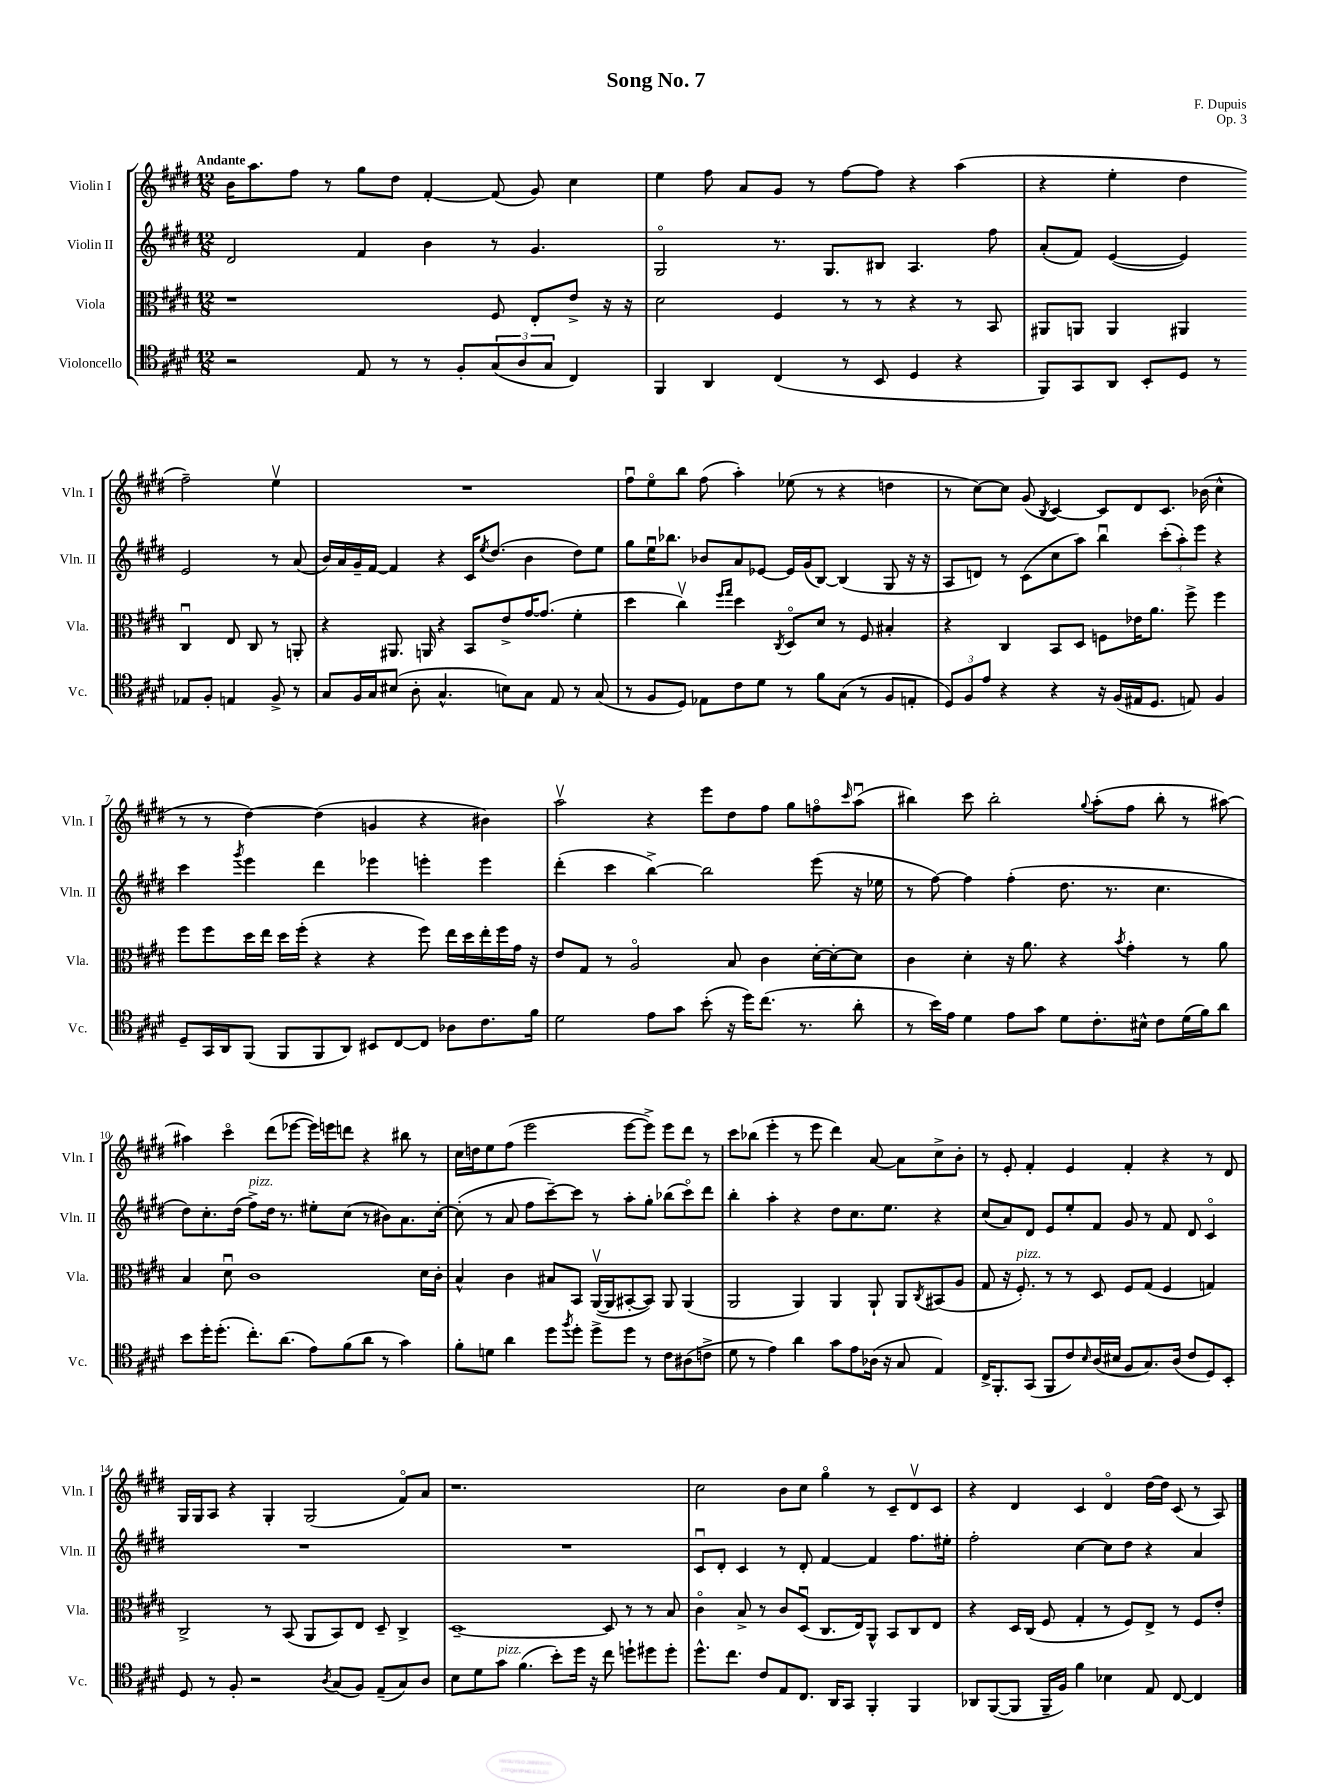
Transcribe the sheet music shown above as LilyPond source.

\header { title = "Song No. 7" composer = "F. Dupuis" opus = "Op. 3" }
<<
\new StaffGroup <<
\new Staff = "s0" \with { instrumentName = "Violin I" shortInstrumentName = "Vln. I" } {
    \clef treble \key e \major \numericTimeSignature \time 12/8 \tempo "Andante"
    b'16 a''8. fis''8 r8 gis''8 dis''8 fis'4~-. fis'8( gis'8) cis''4 |
    e''4 fis''8 a'8 gis'8 r8 fis''8~ fis''8 r4 a''4( |
    r4 e''4-. dis''4 fis''2--) e''4\upbow |
    R1. |
    fis''8\downbow e''8\flageolet b''8 fis''8( a''4-.) ees''8( r8 r4 d''4 |
    r8 cis''8~) cis''8 gis'8( \acciaccatura { b8 } cis'4~) cis'8 dis'8 cis'8. bes'16( cis''4-^ |
    r8 r8 dis''4~) dis''4( g'4 r4 bis'4) |
    a''2\upbow r4 e'''8 dis''8 fis''8 gis''8 f''8\flageolet \grace { cis'''16 } a''8\downbow( |
    bis''4) cis'''8 bis''2-. \appoggiatura { gis''8 } a''8-.( fis''8 bis''8-. r8 ais''8~) |
    ais''4 cis'''4\flageolet dis'''8( ees'''8~ ees'''16) e'''16 d'''8 r4 bis''8 r8 |
    cis''16 d''16 e''8 fis''8( e'''2 e'''8~ e'''8->) e'''8 dis'''8 r8 |
    cis'''8 bes''8( e'''4-. r8 e'''8 dis'''4) a'8~ a'8 cis''8-> b'8-. |
    r8 e'8-. fis'4-. e'4 fis'4-. r4 r8 dis'8 |
    gis16 gis16 a8 r4 gis4-. gis2( fis'8\flageolet) a'8 |
    r1. |
    cis''2 b'8 cis''8 gis''4\flageolet r8 cis'8-- dis'8\upbow cis'8 |
    r4 dis'4 cis'4 dis'4\flageolet dis''16~ dis''16 cis'8( r8 a8) \bar "|." |
}
\new Staff = "s1" \with { instrumentName = "Violin II" shortInstrumentName = "Vln. II" } {
    \clef treble \key e \major \numericTimeSignature \time 12/8
    dis'2 fis'4 b'4 r8 gis'4. |
    gis2\flageolet r8. gis8. bis8 a4. fis''8 |
    a'8-.( fis'8) e'4~( e'4) e'2 r8 a'8( |
    b'16) a'16 gis'16-- fis'16~ fis'4 r4 cis'16 \acciaccatura { e''8 } dis''8.( b'4 dis''8) e''8 |
    gis''8 e''16\downbow bes''8. bes'8 a'8 ees'8~ ees'16 gis'16( b8~) b4( gis8 r16 r16 |
    a8 d'8) r8 cis'8( cis''8 a''8) b''4\downbow \tuplet 3/2 { cis'''8-.( a''8-.) e'''8 } r4 |
    cis'''4 \acciaccatura { gis'''8 } e'''4 dis'''4 ees'''4 e'''4-. e'''4 |
    dis'''4-.( cis'''4 b''4~->) b''2 e'''8( r16 ees''16 |
    r8 fis''8~) fis''4 fis''4-.( dis''8. r8. cis''4. |
    dis''8) cis''8.-. dis''16( fis''8->^\markup { \italic "pizz." }) dis''16 r8. eis''8-. cis''8( r8 bis'8) a'8. cis''16~-. |
    cis''8-.( r8 a'8 fis''8 cis'''8~--) cis'''8 r8 a''8-. gis''8-. bes''8( cis'''8\flageolet) dis'''8 |
    b''4-. a''4-. r4 dis''8 cis''8. e''8. r4 |
    cis''8( a'8) dis'8 e'8 e''8-. fis'8 gis'8 r8 fis'8 dis'8 cis'4\flageolet |
    R1. |
    R1. |
    cis'8\downbow dis'8-. cis'4 r8 dis'8-. fis'4~ fis'4 fis''8. eis''16-. |
    fis''2-. cis''4~ cis''8 dis''8 r4 a'4 \bar "|." |
}
\new Staff = "s2" \with { instrumentName = "Viola" shortInstrumentName = "Vla." } {
    \clef alto \key e \major \numericTimeSignature \time 12/8
    r1 fis8 e8-. e'8-> r16 r16 |
    dis'2 fis4 r8 r8 r4 r8 b,8 |
    ais,8 a,8 a,4 ais,4 cis4\downbow e8 cis8 r8 a,8-. |
    r4 ais,8. a,16 r4 b,8 e'8-> gis'16~ gis'8.( fis'4-. |
    dis''4 cis''4\upbow) \grace { fis''16 gis''16 } dis''4 \acciaccatura { cis8 } dis8\flageolet dis'8 r8 fis8 bis4-. |
    r4 cis4 b,8 dis8 f8 ees'16 a'8. fis''8-> fis''4 |
    fis''8 fis''8 dis''16 e''16 dis''16 fis''16-.( r4 r4 fis''8) e''16 dis''16 e''16-. fis''16 gis'16 r16 |
    e'8 gis8 r8 a2\flageolet b8 cis'4 dis'16~-. dis'16~-. dis'8 |
    cis'4 dis'4-. r16 a'8. r4 \acciaccatura { b'8 } gis'4-. r8 a'8 |
    b4 dis'8\downbow cis'1 dis'16 cis'16-. |
    b4-^ cis'4 bis8 b,8 a,16~\upbow( a,16 bis,8~-. bis,8) a,8 a,4( |
    a,2 a,4) a,4 a,8-! a,8 \acciaccatura { cis8 } bis,8( a8 |
    gis8 r16 fis8.-.^\markup { \italic "pizz." }) r8 r8 dis8 fis8 gis8( fis4 g4) |
    cis2-> r8 b,8( a,8 b,8) e8 dis8-- cis4-> |
    dis1~-- dis8 r8 r8 b8 |
    cis'4\flageolet b8-> r8 cis'8 dis8\downbow( cis8. e16) a,8-^ b,8 cis8 e8 |
    r4 dis16 cis16( fis8 gis4-. r8 fis8) e8-> r8 fis8 e'8-. \bar "|." |
}
\new Staff = "s3" \with { instrumentName = "Violoncello" shortInstrumentName = "Vc." } {
    \clef tenor \key e \major \numericTimeSignature \time 12/8
    r2 e8 r8 r8 fis8-. \tuplet 3/2 { gis8( a8 gis8 } cis4) |
    fis,4 a,4 cis4( r8 b,8 dis4 r4 |
    fis,8) gis,8 a,8 b,8-. dis8 r8 ees8 fis8-. e4 fis8-> r8 |
    gis8 fis16 gis16 bis8( a8-. gis4.-^ b8) gis8 e8 r8 gis8( |
    r8 fis8 dis8) ees8 cis'8 dis'8 r8 fis'8 gis8( r8 fis8 e8-. |
    \tuplet 3/2 { dis8) fis8 e'8 } r4 r4 r16 fis16( eis16 dis8. e8) fis4 |
    dis8-- gis,16 a,16 fis,8( fis,8 fis,8 a,8) bis,8 cis8~ cis8 aes8 cis'8. fis'16 |
    dis'2 e'8 gis'8 b'8-.( r16 dis''16) cis''8.( r8. a'8-. |
    r8 b'16) e'16 dis'4 e'8 gis'8 dis'8 cis'8.-. bis16-^ cis'8 dis'16( fis'16) a'8 |
    b'8 dis''16-. dis''8.-.( cis''8.-.) a'8.( e'8) fis'8( a'8 r8 gis'4) |
    fis'8-. d'8 a'4 dis''8 \acciaccatura { fis''8 } dis''8-. dis''8-> dis''8 r8 cis'8 ais8( c'8-> |
    dis'8 r8 e'4) a'4 gis'8 e'8 aes16( r16 gis8 e4) |
    cis16-> fis,8.-. gis,8( fis,8 cis'8) \grace { b16 } a16( bis16 fis8 gis8.) a16( cis'8 dis8) b,8-. |
    dis8 r8 fis8-. r2 \acciaccatura { a8 } gis8( fis8) e8--( gis8) a8 |
    b8 dis'8 gis'8^\markup { \italic "pizz." } fis'4.( b'8-.) dis''16 r16 cis''8 d''8-! dis''8 dis''8-. |
    dis''8.-^ cis''8. cis'8 e8 cis8. a,16 gis,8 fis,4-. fis,4 |
    aes,8 fis,8~( fis,8 fis,16-- fis16) fis'4 bes4 e8 cis8~ cis4 \bar "|." |
}
>>
>>
